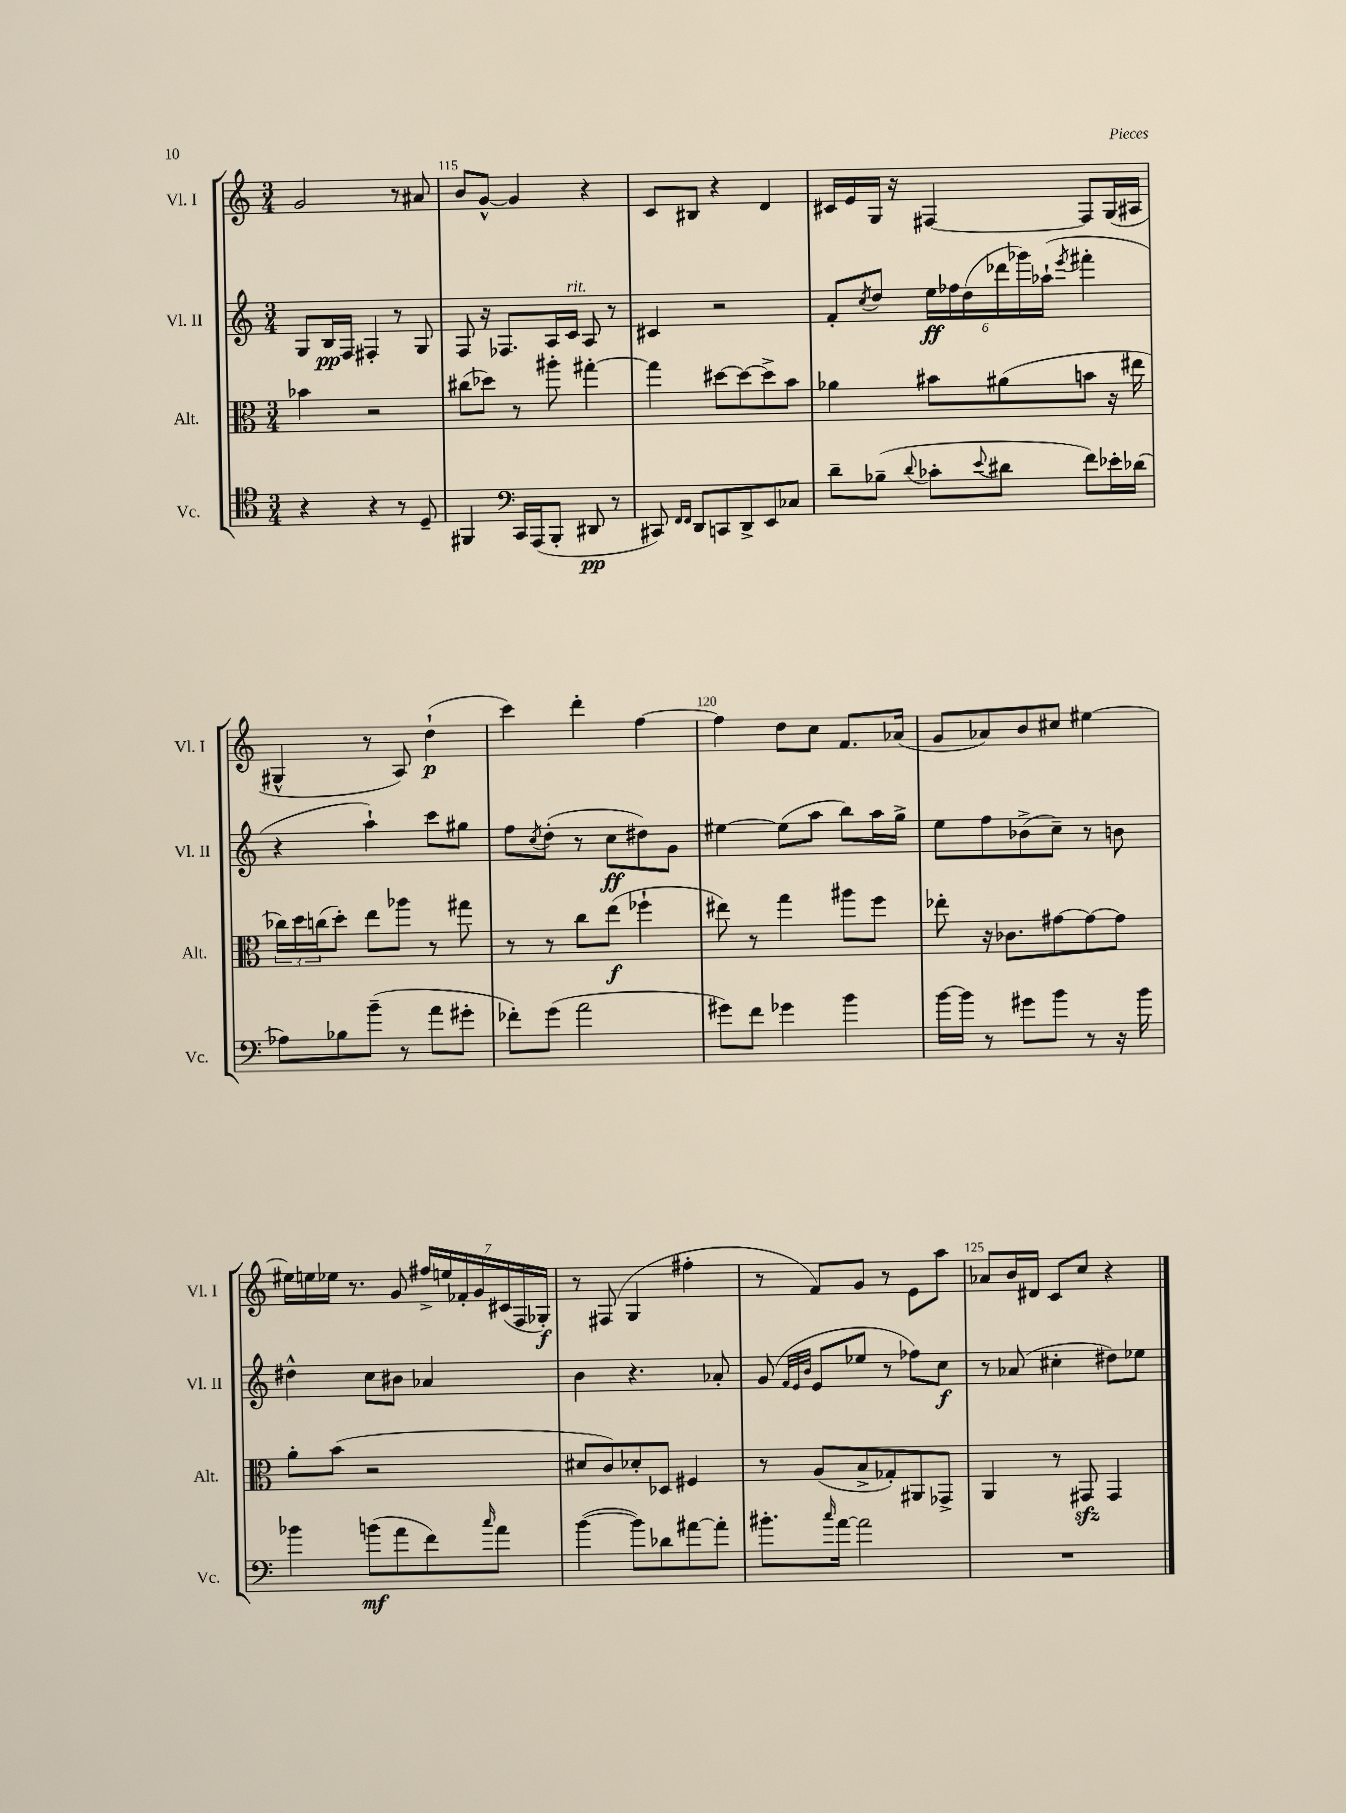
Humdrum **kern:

**kern	**dynam	**kern	**dynam	**kern	**dynam	**kern	**dynam
*part4	*part4	*part3	*part3	*part2	*part2	*part1	*part1
*staff4	*staff4	*staff3	*staff3	*staff2	*staff2	*staff1	*staff1
*I"Vc.	*	*I"Alt.	*	*I"Vl. II	*	*I"Vl. I	*
*I'Vc.	*	*I'Alt.	*	*I'Vl. II	*	*I'Vl. I	*
*clefC4	*	*clefC3	*	*clefG2	*	*clefG2	*
*k[]	*	*k[]	*	*k[]	*	*k[]	*
*M3/4	*	*M3/4	*	*M3/4	*	*M3/4	*
=114	=114	=114	=114	=114	=114	=114	=114
4r	.	4b-X\	.	8G/L	.	2g/	.
.	.	.	.	16B/L	pp	.	.
.	.	.	.	16F/JJ	.	.	.
4r	.	2r	.	4F#X'/	.	.	.
8r	.	.	.	8r	.	8r	.
8D~/	.	.	.	8G/	.	8a#X/	.
=115	=115	=115	=115	=115	=115	=115	=115
4FF#X/	.	(8cc#X\L	.	8F/	.	8b/L	.
.	.	8dd-X\J)	.	16r	.	[8g^^/J	.
.	.	.	.	8.F-X/L	.	.	.
*clefF4	*	*	*	*	*	*	*
16CC/LL	.	8r	.	.	.	4g/]	.
(16AAA/J	.	.	.	.	.	.	.
8BBB'/J	.	8aa#X'\	.	16A/L	.	.	.
!	!	!	!	!LO:TX:a:i:t=rit.	!	!	!
.	.	.	.	16c/JJ	.	.	.
8DD#X/	pp	[4gg#X'\	.	8A/	.	4r	.
8r	.	.	.	8r	.	.	.
=116	=116	=116	=116	=116	=116	=116	=116
8CC#X/)	.	4gg#\]	.	4c#X/	.	8c/L	.
16qqFF/LL	.	.	.	.	.	.	.
16qqFF/JJ	.	.	.	.	.	.	.
8DD/L	.	.	.	.	.	8B#X/J	.
8CCn/	.	[8dd#X\L	.	2r	.	4r	.
8DD^/	.	8dd#\_	.	.	.	.	.
8EE/	.	8dd#^\]	.	.	.	4d/	.
8C-X/J	.	8b\J	.	.	.	.	.
=117	=117	=117	=117	=117	=117	=117	=117
8d~\L	.	4a-X\	.	8f'/L	.	16c#X/LL	.
.	.	.	.	.	.	16e/	.
.	.	.	.	8qcc/	.	.	.
(8B-X~\J	.	.	.	8dd/J	.	16G/JJ	.
.	.	.	.	.	.	16r	.
8qqd/	.	.	.	.	.	.	.
8c-X'\L	.	8b#X\L	.	24ee\LL	ff	[4F#X/	.
.	.	.	.	24ff-X\	.	.	.
.	.	.	.	(24dd\	.	.	.
8qqe/	.	.	.	.	.	.	.
8d#X\J	.	(8a#X\	.	24ddd-X\	.	.	.
.	.	.	.	24ggg-X\)	.	.	.
.	.	.	.	(24aa-X`\JJ	.	.	.
.	.	.	.	8qeee/	.	.	.
8f\L)	.	8bn\J	.	4fff#X'\	.	8F#/L]	.
16e-X'\L	.	16r	.	.	.	(16G/L	.
(16d-X\JJ	.	16ee#X\	.	.	.	16A#X/JJ	.
!!LO:LB:g=z
=118	=118	=118	=118	=118	=118	=118	=118
8A-X\L)	.	24cc-X\LL)	.	4r	.	4G#X^^/	.
.	.	24dd\	.	.	.	.	.
.	.	(24ccn\J	.	.	.	.	.
8B-X\	.	8dd'\J)	.	.	.	.	.
(8b~\J	.	8ee\L	.	4aa`\)	.	8r	.
8r	.	8aa-X\J	.	.	.	8A/)	.
8a\L	.	8r	.	8ccc\L	.	(4dd`\	p
8g#X'\J	.	8gg#X\	.	8gg#X\J	.	.	.
=119	=119	=119	=119	=119	=119	=119	=119
8f-X'\L)	.	8r	.	8ff\L	.	4ccc\)	.
.	.	.	.	8qcc/	.	.	.
(8g\J	.	8r	.	(8dd'\J	.	.	.
2a\	.	8cc\L	.	8r	.	4ddd'\	.
.	.	(8ee\J	f	8cc\L	ff	.	.
.	.	4ff-X`\	.	8dd#X\)	.	[4ff\	.
.	.	.	.	8g\J	.	.	.
=120	=120	=120	=120	=120	=120	=120	=120
8g#X\L)	.	8ee#X\)	.	[4ee#X\	.	4ff\]	.
8f\J	.	8r	.	.	.	.	.
4g-X\	.	4gg\	.	(8ee#\L]	.	8dd\L	.
.	.	.	.	8aa\J	.	8cc\J	.
4b\	.	8aa#X\L	.	8bb\L)	.	8.f/L	.
.	.	8ff\J	.	16aa\L	.	.	.
.	.	.	.	16gg^\JJ	.	(16a-X/Jk	.
=121	=121	=121	=121	=121	=121	=121	=121
[16b\LL	.	8ee-X'\	.	8ee\L	.	8g/L	.
16b\JJ]	.	.	.	.	.	.	.
8r	.	16r	.	8ff\	.	8a-X/)	.
.	.	8.c-X\L	.	.	.	.	.
8g#X\L	.	.	.	(8b-X^\	.	8b/	.
8b\J	.	[8g#X\	.	8cc~\J)	.	8cc#X/J	.
8r	.	8g#\_	.	8r	.	[4ee#X\	.
16r	.	8g#\J]	.	8bn\	.	.	.
16b\	.	.	.	.	.	.	.
!!LO:LB:g=z
=122	=122	=122	=122	=122	=122	=122	=122
4b-X\	.	8a'\L	.	4dd#X^^\	.	16ee#X\LL]	.
.	.	.	.	.	.	16een\	.
.	.	(8b\J	.	.	.	16ee-X\JJ	.
.	.	.	.	.	.	8.r	.
(8bn\L	mf	2r	.	8cc\L	.	.	.
8a\	.	.	.	8b#X\J	.	8g/	.
8f\)	.	.	.	4a-X/	.	28ff#X^/LL	.
.	.	.	.	.	.	28een/	.
.	.	.	.	.	.	28f-X'/	.
.	.	.	.	.	.	28g/	.
16qqcc/	.	.	.	.	.	.	.
8a\J	.	.	.	.	.	.	.
.	.	.	.	.	.	(28c#X/	.
.	.	.	.	.	.	28F/	.
.	.	.	.	.	.	28G-X'/JJ)	f
=123	=123	=123	=123	=123	=123	=123	=123
([4b\	.	8d#X/L	.	4b\	.	8r	.
.	.	8c/)	.	.	.	(8F#X/	.
8b\L])	.	8d-X'/	.	4.r	.	4G/	.
8d-X\	.	8D-X/J	.	.	.	.	.
[8a#X\	.	4F#X/	.	.	.	4ff#X'\	.
8a#'\J]	.	.	.	8a-X'/	.	.	.
=124	=124	=124	=124	=124	=124	=124	=124
8.b#X'\L	.	8r	.	(8g/	.	8r	.
.	.	.	.	32qqf/LLL	.	.	.
.	.	.	.	32qqe/	.	.	.
.	.	.	.	32qqb/JJJ	.	.	.
.	.	(8A/L	.	8e/L	.	8f/L)	.
16qqcc/	.	.	.	.	.	.	.
[16a\Jk	.	.	.	.	.	.	.
2a\]	.	8B^/	.	8ee-X/J	.	8g/J	.
.	.	8G-X'/)	.	8r	.	8r	.
.	.	8AA#X/	.	8ff-X\L)	.	8e\L	.
.	.	8GG-X^/J	.	8cc\J	f	8aa\J	.
=125	=125	=125	=125	=125	=125	=125	=125
2.r	.	4AA/	.	8r	.	8a-X/L	.
.	.	.	.	(8a-X/	.	16b/L	.
.	.	.	.	.	.	16d#X/JJ	.
.	.	8r	.	4cc#X'\	.	8c/L	.
.	.	8GG#Xzz/	.	.	.	8cc/J	.
.	.	4GG#/	.	8dd#X\L)	.	4r	.
.	.	.	.	8ee-X\J	.	.	.
==	==	==	==	==	==	==	==
*-	*-	*-	*-	*-	*-	*-	*-
